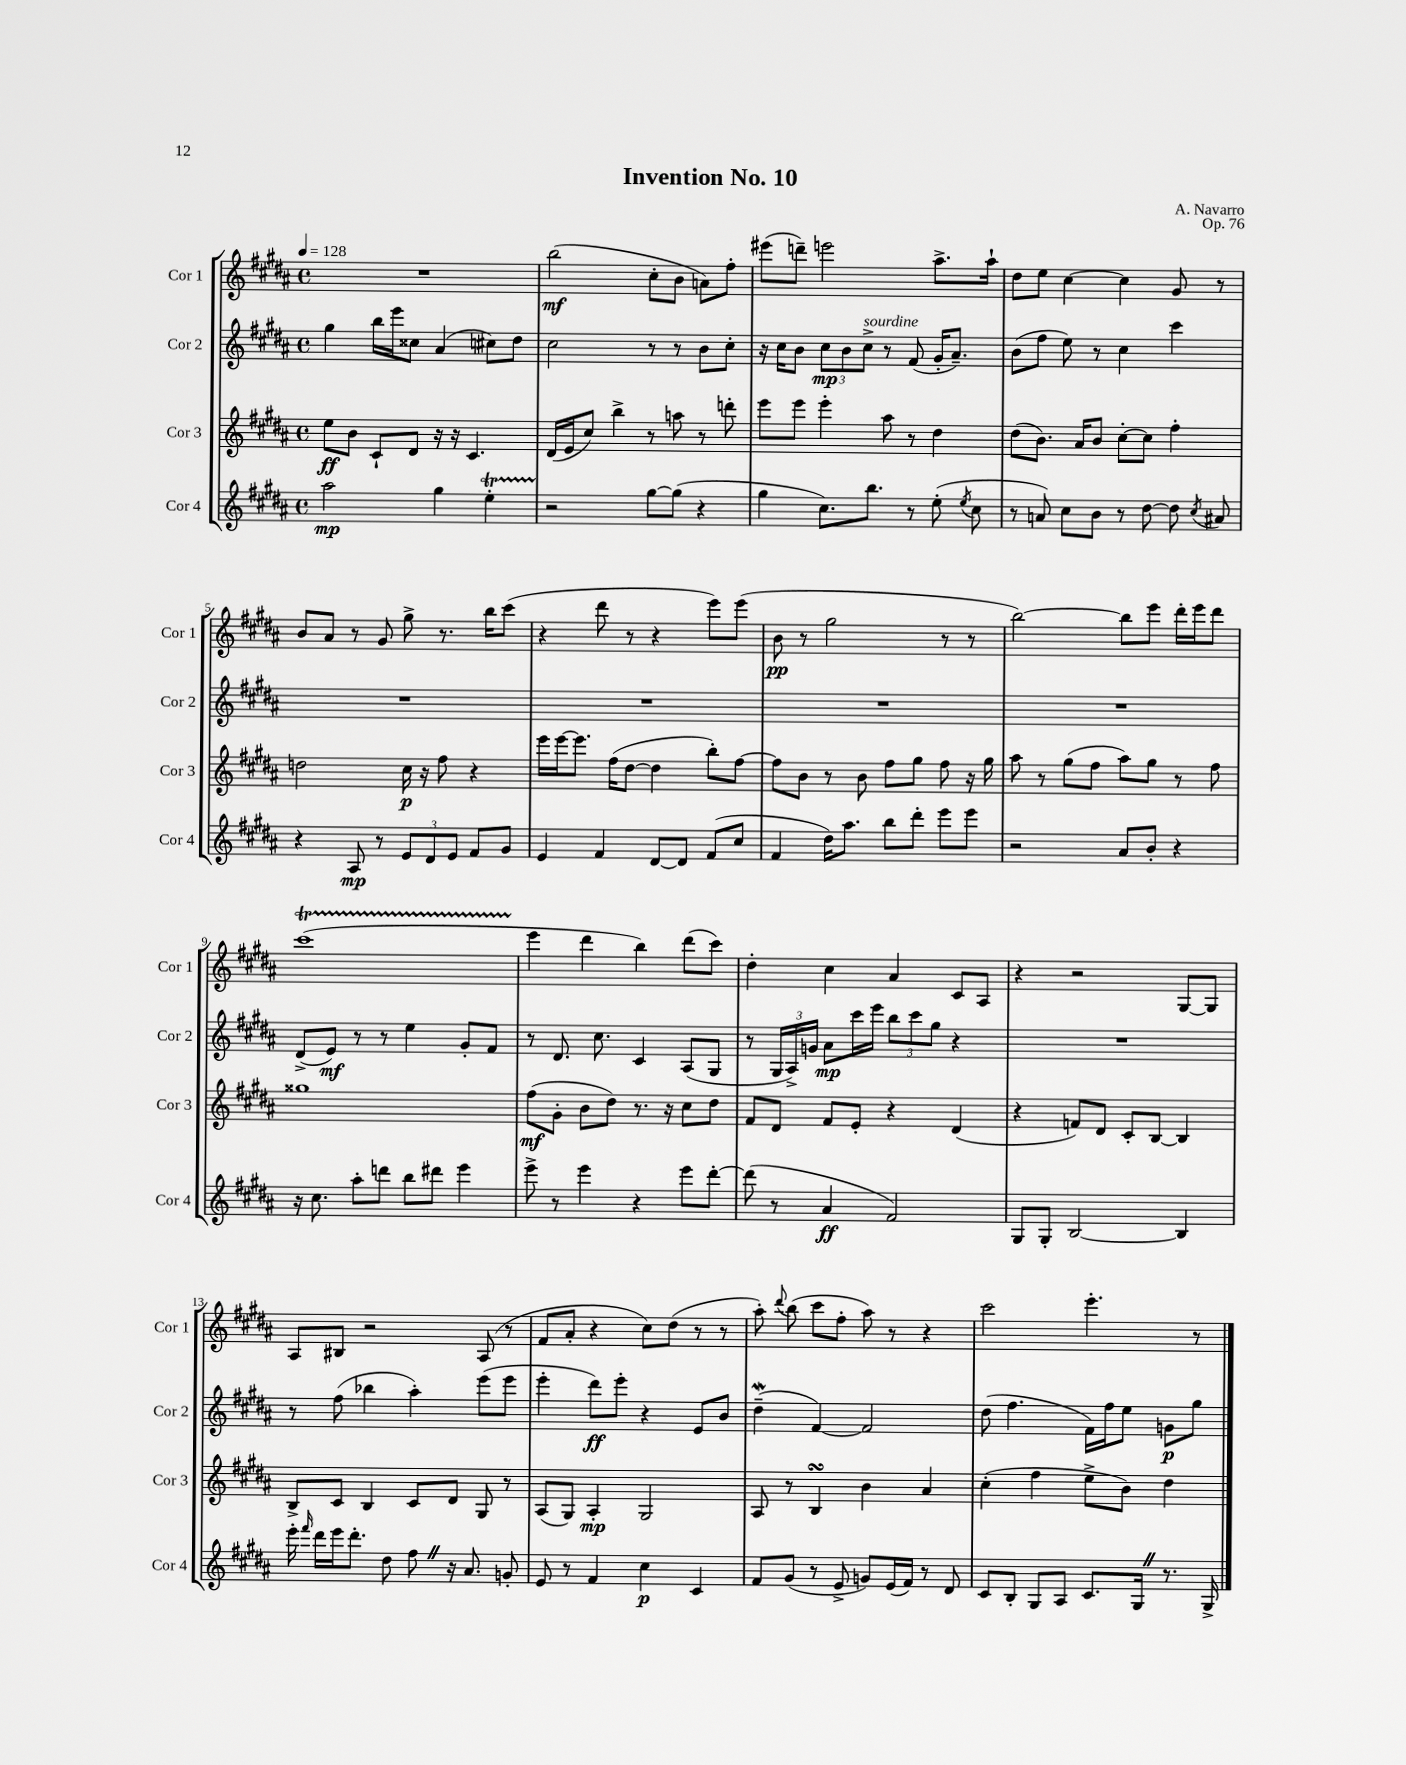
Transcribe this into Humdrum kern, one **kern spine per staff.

**kern	**kern	**kern	**kern
*staff4	*staff3	*staff2	*staff1
*clefG2	*clefG2	*clefG2	*clefG2
*k[f#c#g#d#a#]	*k[f#c#g#d#a#]	*k[f#c#g#d#a#]	*k[f#c#g#d#a#]
*M4/4	*M4/4	*M4/4	*M4/4
*met(c)	*met(c)	*met(c)	*met(c)
*MM128	*MM128	*MM128	*MM128
2aa#	8ee	4gg#	1r
.	8b	.	.
.	8c#`	16bb	.
.	.	16eee	.
.	8d#	8cc##	.
4gg#	16r	(4a#	.
.	16r	.	.
.	4.c#	.	.
4ee'	.	8cc#)	.
.	.	8dd#	.
=	=	=	=
2r	(16d#	2cc#	(2bb
.	16e	.	.
.	8cc#)	.	.
.	4bb^	.	.
[8gg#	8r	8r	8cc#'
(8gg#]	8aa	8r	8b
4r	8r	8b	8a)
.	8ddd'	8cc#'	8ff#'
=	=	=	=
4gg#	8eee	16r	(8eee#
.	.	16cc#	.
.	8eee	8b	8ddd~)
8.cc#)	4eee'	12cc#	2eee
.	.	12b	.
.	.	12cc#^	.
8.bb	.	.	.
.	8aa#	8r	.
8r	8r	(8f#	.
(8ee'	4dd#	16g#'	8.aa#^
.	.	8.a#~)	.
8qee	.	.	.
8cc#	.	.	.
.	.	.	16aa#`
=	=	=	=
8r	(8dd#	(8b	8dd#
8a)	8.b)	8ff#	8ee
8cc#	.	8ee)	[4cc#
.	16a#	.	.
8b	8b	8r	.
8r	[8cc#'	4cc#	4cc#]
[8dd#	8cc#]	.	.
8dd#]	4ff#'	4ccc#	8g#
8qcc#	.	.	.
8a#	.	.	8r
=	=	=	=
4r	2dd	1r	8b
.	.	.	8a#
8A#	.	.	8r
8r	.	.	8g#
12e	16cc#	.	8gg#^
.	16r	.	.
12d#	.	.	.
.	8ff#	.	8.r
12e	.	.	.
8f#	4r	.	.
.	.	.	16bb
8g#	.	.	(8ccc#
=	=	=	=
4e	16eee	1r	4r
.	[16eee	.	.
.	8.eee]	.	.
4f#	.	.	8ddd#
.	(16ff#	.	.
.	[8dd#	.	8r
[8d#	4dd#]	.	4r
8d#]	.	.	.
(8f#	8bb')	.	8eee)
8cc#	[8ff#	.	(8eee
=	=	=	=
4f#	8ff#]	1r	8b
.	8b	.	8r
16dd#)	8r	.	2gg#
8.aa#	.	.	.
.	8b	.	.
8bb	8ff#	.	.
8ddd#'	8gg#	.	.
8eee	8ff#	.	8r
8eee	16r	.	8r
.	16gg#	.	.
=	=	=	=
2r	8aa#	1r	[2bb)
.	8r	.	.
.	(8gg#	.	.
.	8ff#	.	.
8a#	8aa#)	.	8bb]
8b'	8gg#	.	8eee
4r	8r	.	16ddd#'
.	.	.	16eee
.	8ff#	.	8ddd#
=	=	=	=
16r	1gg##	(8d#^	(1ccc#
8.cc#	.	.	.
.	.	8e)	.
8aa#'	.	8r	.
8ddd	.	8r	.
8bb	.	4ee	.
8ddd#	.	.	.
4eee	.	8g#'	.
.	.	8f#	.
=	=	=	=
8eee^	(8ff#	8r	4eee
8r	8g#'	8.d#	.
4eee	8b	.	4ddd#
.	.	8.cc#	.
.	8dd#)	.	.
4r	8.r	4c#	4bb)
.	16r	.	.
8eee	8cc#	(8A#	(8ddd#
[8ddd#'	8dd#	8G#	8ccc#)
=	=	=	=
(8ddd#]	8f#	8r	4dd#'
8r	8d#	24G#	.
.	.	24A#^)	.
.	.	24g	.
4a#	8f#	8a#	4cc#
.	8e'	16ccc#	.
.	.	16eee	.
2f#)	4r	12bb	4a#
.	.	12ccc#	.
.	.	12gg#	.
.	(4d#	4r	8c#
.	.	.	8A#
=	=	=	=
8G#	4r	1r	4r
8G#'	.	.	.
[2B	8f)	.	2r
.	8d#	.	.
.	8c#'	.	.
.	[8B	.	.
4B]	4B]	.	[8G#
.	.	.	8G#]
=	=	=	=
16eee'	8B^	8r	8A#
16qqfff#	.	.	.
16ddd#	.	.	.
16eee	8c#	(8ff#	8B#
8.ddd#'	.	.	.
.	4B	4bb-	2r
8dd#	.	.	.
8ff#	8c#	4aa#')	.
16r	8d#	.	.
8.a#	.	.	.
.	8G#	(8eee	(8A#
8g'	8r	8eee	8r
=	=	=	=
8e	(8A#	4eee'	8f#
8r	8G#)	.	8a#'
4f#	4A#'	8ddd#)	4r
.	.	8eee'	.
4cc#	2G#	4r	8cc#)
.	.	.	(8dd#
4c#	.	8e	8r
.	.	8b	8r
=	=	=	=
8f#	8A#	(4dd#~	8aa#')
.	.	.	8qqddd#
(8g#	8r	.	(8bb
8r	4B	[4f#)	8ccc#
8e^	.	.	8ff#'
8g)	4b	2f#]	8aa#)
(16e	.	.	8r
16f#)	.	.	.
8r	4a#	.	4r
8d#	.	.	.
=	=	=	=
8c#	(4cc#'	(8dd#	2ccc#
8B'	.	4.ff#	.
8G#	4ff#	.	.
8A#	.	.	.
8.c#	8ee^	16f#)	4.eee'
.	.	16ff#	.
.	8b)	8ee	.
16G#	.	.	.
8.r	4dd#	8g	.
.	.	8gg#	8r
16G#^	.	.	.
==	==	==	==
*-	*-	*-	*-
